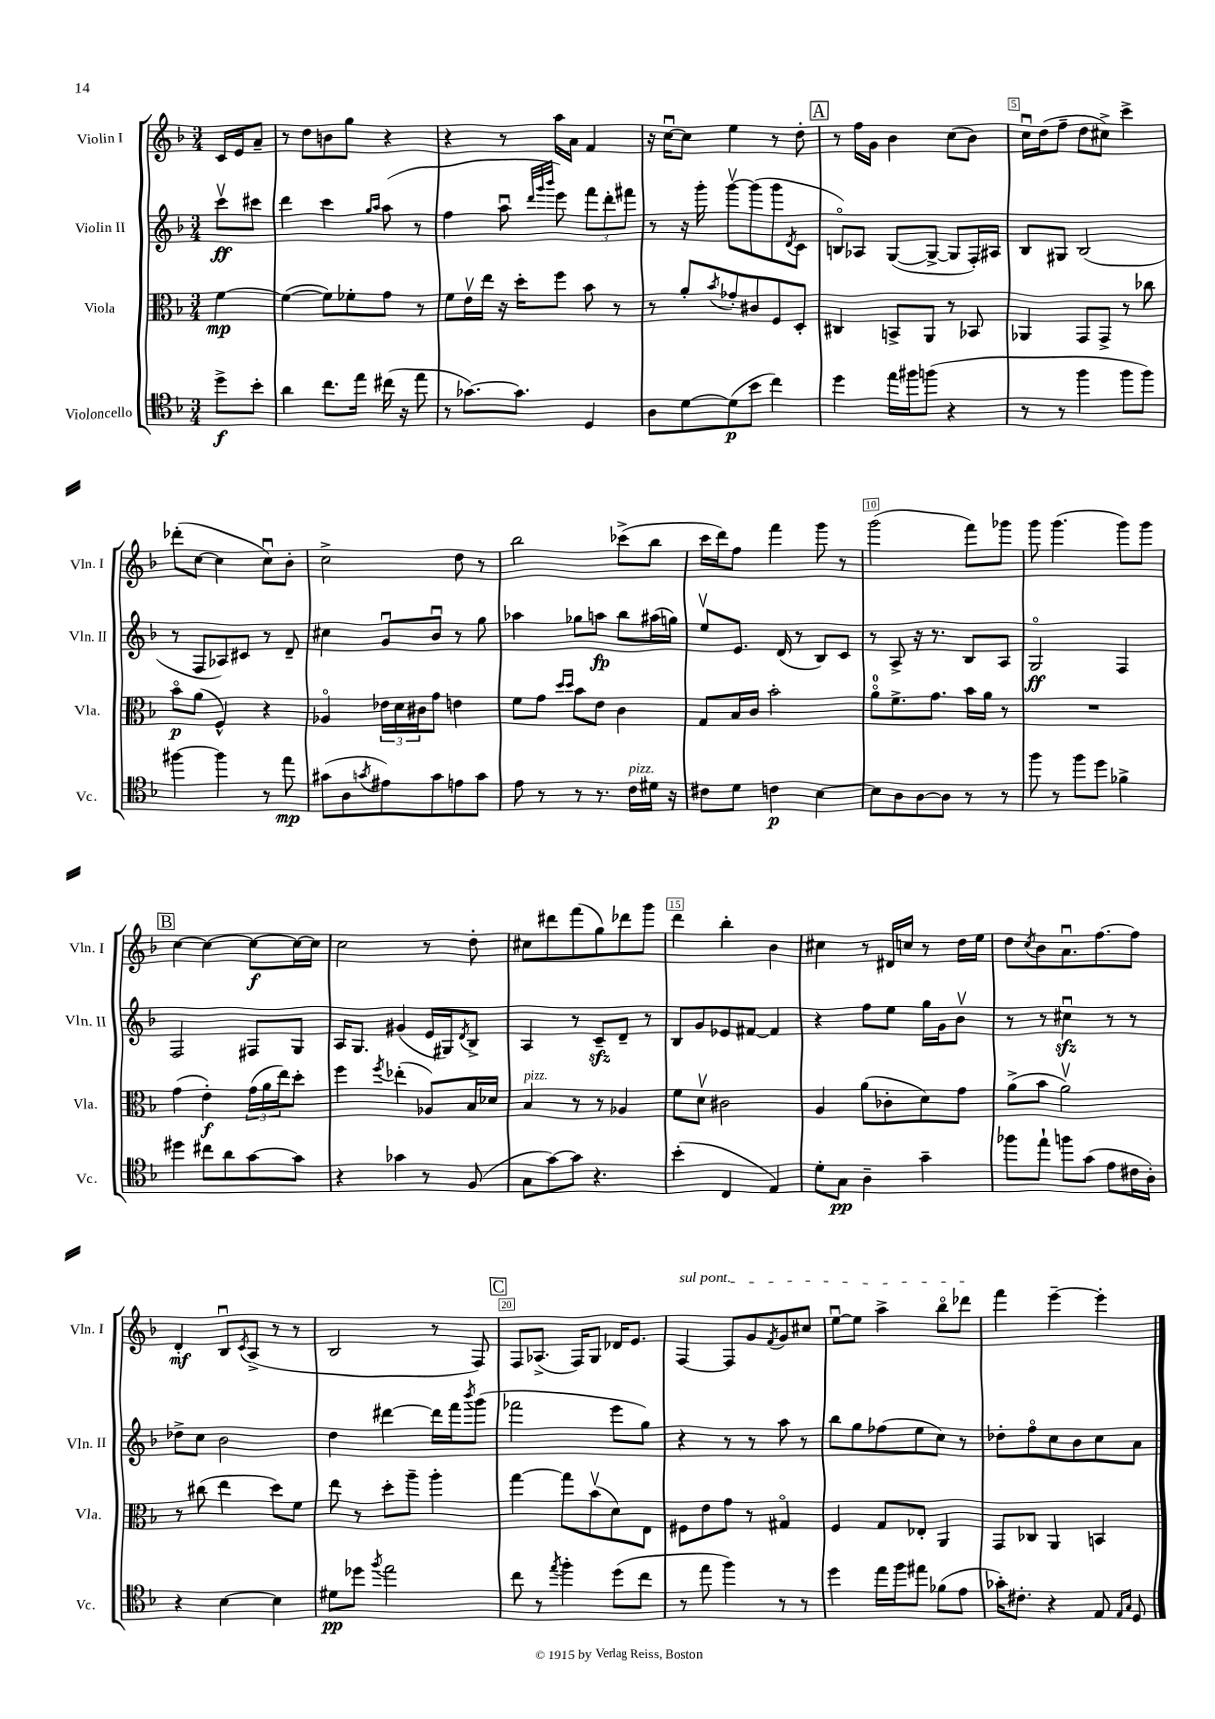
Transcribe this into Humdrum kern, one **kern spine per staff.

**kern	**kern	**kern	**kern
*staff4	*staff3	*staff2	*staff1
*clefC4	*clefC3	*clefG2	*clefG2
*k[b-]	*k[b-]	*k[b-]	*k[b-]
*M3/4	*M3/4	*M3/4	*M3/4
8dd^	[4f	8cccv	16c
.	.	.	16e
8b-'	.	8ccc#	8a~
=	=	=	=
4a	(4f_	4ddd	8r
.	.	.	8dd
8.cc	8f])	4ccc	8b
.	8f-'	.	8gg
16ee	.	.	.
.	.	16qqgg	.
.	.	16qqaa	.
(16cc#	8g	(8aa	4r
16r	.	.	.
8ee	8r	8r	.
=	=	=	=
8r	8f	4ff	4r
[8.g-)	16ev	.	.
.	16ee	.	.
.	16r	8aau	8r
8.g-]	16dd'	.	.
.	.	32qqddd	.
.	.	32qqggg	.
.	.	32qqbbb-	.
.	8ff	8eee)	16aa
.	.	.	16a
4D	8b-	12fff	4f
.	.	12ddd'	.
.	8r	.	.
.	.	12fff#	.
=	=	=	=
8A	8r	8r	16r
.	.	.	[16ccu
[8d	8a'	16r	8cc]
.	.	16ggg'	.
.	8qb-	.	.
(8d]	8g-'	[8gggv	4ee
8b-	8c#	(8ggg]	.
4cc)	8F	8ggg	8r
.	.	8qd	.
.	8D'	8c	8dd'
=	=	=	=
4dd	4C#	8Bo)	8r
.	.	8A-	16ff
.	.	.	16g
16ee	8BB^	([8G	4b-
16ff#	.	.	.
(8ff	8AA	8G^_	.
4r	8r	8G]	(8cc
.	8BB-	16F')	8b-)
.	.	16A#	.
=	=	=	=
8r	4AA-	8B-	16ccu
.	.	.	(16dd
8r	.	8G#	8ff~
4ff	8GG	(2B-	8dd
.	8GG^	.	8cc#^)
8ff	8r	.	4ccc^
8ff)	8cc-	.	.
=	=	=	=
[4ff#	8b-o	8r	(8ddd-'
.	(8a	8F	[8cc
4ff#]	4F^^)	8A-)	4cc]
.	.	8c#	.
8r	4r	8r	8ccu)
8ee	.	8d~	8b-'
=	=	=	=
(8g#	4A-o	4cc#	2cc^
8A	.	.	.
8qg	.	.	.
8e#)	24e-	8gu	.
.	24d	.	.
.	24c#	.	.
8g	8g	8b-u	.
8e	4e	8r	8dd
8g	.	8gg	8r
=	=	=	=
8e	8f	4aa-	2bb-
8r	8g	.	.
.	16qqdd	.	.
.	16qqdd	.	.
8r	8b-	8gg-	.
8.r	8e	8aa	.
.	4c	8bb-	(8ccc-^
16c	.	.	.
16d#	.	(16aa#	8bb-
16r	.	16gg)	.
=	=	=	=
8c#	8G	8eev	16ccc
.	.	.	16ddd)
8d	16B-	8.e	8ff
.	16c	.	.
4c	2b-'	.	4fff
.	.	(16d	.
.	.	8r	.
[4B-	.	8B-)	8ggg
.	.	8c	8r
=	=	=	=
8B-]	8ao	8r	(2ggg
8A	8.f^	8A^	.
[8A	.	16r	.
.	8.g	8.r	.
8A]	.	.	.
8r	16b-	8B-	8fff)
.	16a	.	.
8r	8r	8A	8ggg-
=	=	=	=
8ff	2.r	2Go	8ggg
8r	.	.	(4.ggg
8ff	.	.	.
8dd	.	.	.
4f-^	.	4F	8ggg)
.	.	.	8ggg
=	=	=	=
4dd#	(4g	2F	[4cc
8cc#	4e')	.	4cc_
8a	.	.	.
[8g	(24g	8F#	8cc_
.	24a	.	.
.	24ee)	.	.
8g]	8dd'	8G	16cc_
.	.	.	16cc]
=	=	=	=
4r	4ff	16A	2cc
.	.	8.G	.
.	8qff	.	.
4g-	(4ee-'	(4g#	.
8r	8A-)	16e	8r
.	.	16G#)	.
.	.	8qd	.
(8F	16B-	8B-^	8dd'
.	16d-	.	.
=	=	=	=
8G	4B-	4A	8cc#
[8g)	.	.	8ddd#
8g]	8r	8r	(8fff
4.r	8r	8c~	8gg)
.	4A-	8d~	8ddd-
.	.	8r	8ggg
=	=	=	=
(4b-'	8f	8B-	4ddd
.	8dv	8g	.
4C	2c#	8e-	4bb-'
.	.	[8f#	.
4E)	.	4f#]	4b-
=	=	=	=
8d'	4A	4r	4cc#
8G	.	.	.
4A~	(8a	8ff	8r
.	8c-'	8ee	16d#
.	.	.	16cc
4g~	8d)	16gg	8r
.	.	16g	.
.	8g	8b-v	16dd
.	.	.	16ee
=	=	=	=
8ff-	(8a^	8r	8dd
.	.	.	8qcc
8ee`	8b-	8r	8b-
8ff	2av)	4cc#u	8.au
(8g	.	.	.
.	.	.	[8.ff
8e	.	8r	.
16c#	.	8r	8ff]
16A')	.	.	.
=	=	=	=
4r	8r	8dd-^	4d'
.	(8cc#	8cc	.
[4B-	4ee	2b-	8B-u
.	.	.	8qc
.	.	.	(8A^
4B-]	8dd)	.	8r
.	8f	.	8r
=	=	=	=
8d#	8ee	4dd	2B-
8dd-	8r	.	.
8qff	.	.	.
2ee	8dd'	[4ddd#	.
.	8aa~	.	.
.	4aa'	16ddd#]	8r
.	.	16fff	.
.	.	8qbbb-	.
.	.	(8ggg	8F)
=	=	=	=
8cc	[4gg	2fff-	8F
8r	.	.	(8.A-^
8qee	.	.	.
4ff'	8gg]	.	.
.	.	.	16F)
.	(8b-v	.	8G
(8dd	8d)	8eee	16d-
.	.	.	8.e
8cc	8E	8gg)	.
=	=	=	=
8r	8F#	4r	[4F
8ee	8e	.	.
4ff)	8g	8r	8F]
.	8r	8r	8g
.	.	.	8qf
8r	4G#o	8aa	8g
8r	.	8r	8cc#
=	=	=	=
4dd	4F	8bb-	[8eeu
.	.	8gg	8ee]
16ee	8G	(8ff-	4aa^
16ff	.	.	.
8ee#	8E-'	8ee	.
(8f-	4AA	8cc)	8bb-o
8e	.	8r	8ddd-
=	=	=	=
16g-')	8GG	8dd-'	4fff
8.c#'	.	.	.
.	8C-	8ffo	.
4r	4AA	8cc	[4eee~
.	.	8b-	.
8E	4BB	8cc	4eee']
16qqE	.	.	.
16qqG	.	.	.
8D	.	8a	.
==	==	==	==
*-	*-	*-	*-
